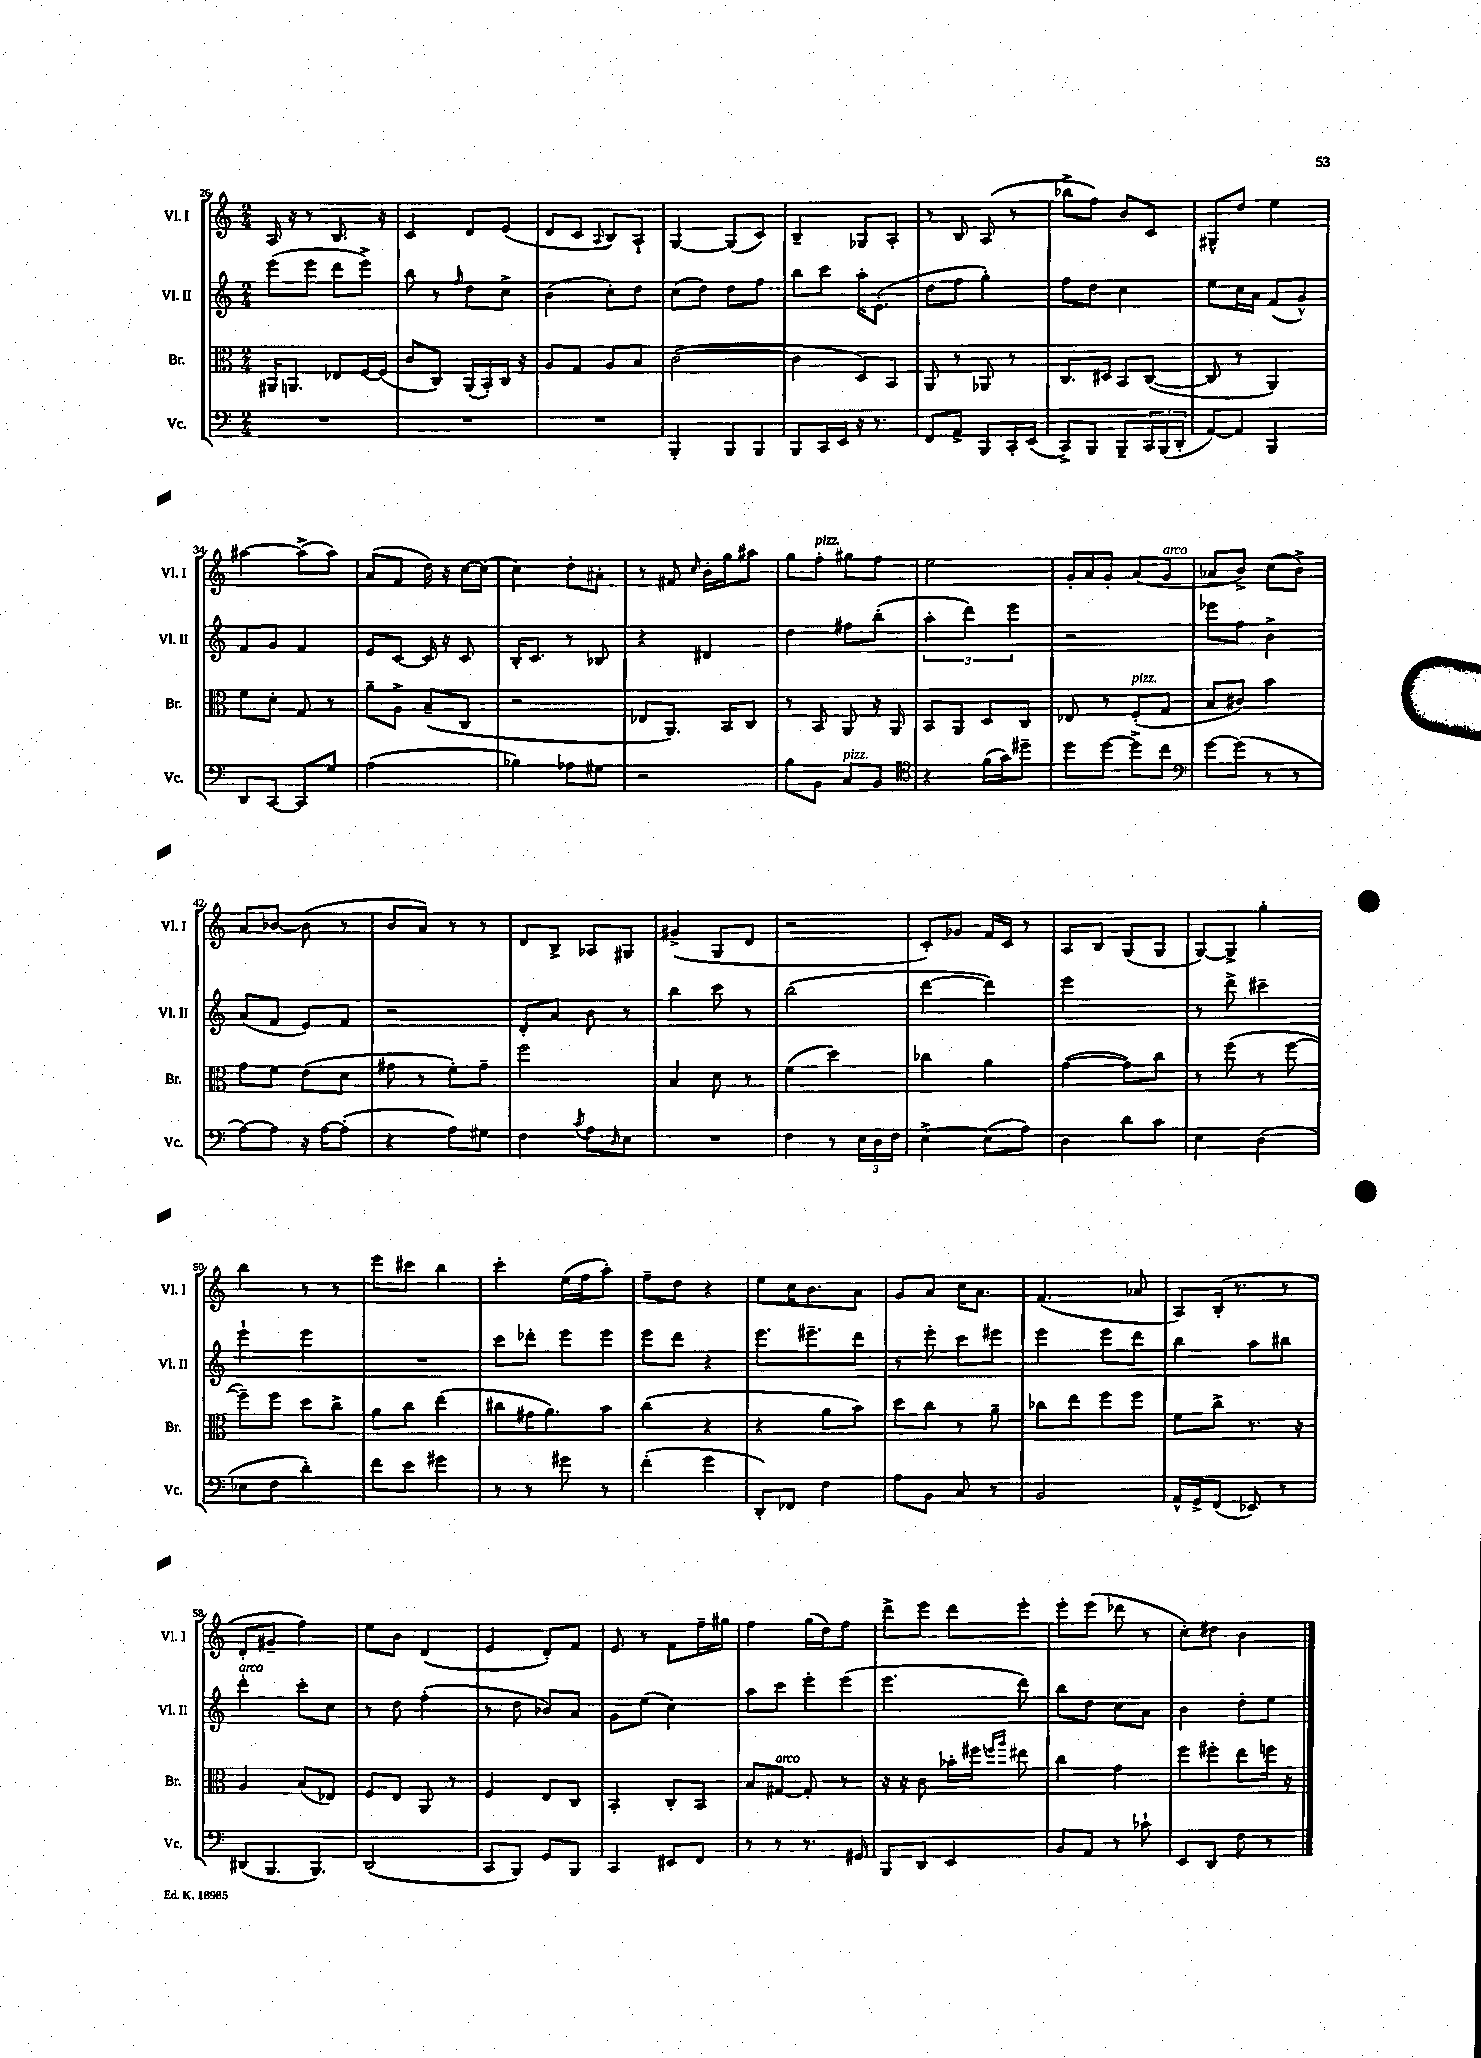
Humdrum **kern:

**kern	**kern	**kern	**kern
*part4	*part3	*part2	*part1
*staff4	*staff3	*staff2	*staff1
*I"Vc.	*I"Br.	*I"Vl. II	*I"Vl. I
*I'Vc.	*I'Br.	*I'Vl. II	*I'Vl. I
*clefF4	*clefC3	*clefG2	*clefG2
*k[]	*k[]	*k[]	*k[]
*M2/4	*M2/4	*M2/4	*M2/4
=26	=26	=26	=26
2r	16AA#X/KL	(8eee\L	16A/
.	8.AAn/J	.	16r
.	.	8eee\J	8r
.	8E-X/L	8ddd\L	8.B/
.	[16F/L	8eee^\J)	.
.	(16F/JJ]	.	16r
=27	=27	=27	=27
2r	8c/L	8bb\	4c/
.	8C/J)	8r	.
.	.	16qqff/	.
.	(16AA/LL	8dd\L	8d/L
.	16BB'/)	.	.
.	16C/JJ	8cc^\J	(8e/J
.	16r	.	.
=28	=28	=28	=28
2r	8A/L	(4b\	8d/L
.	8G/J	.	8c/J
.	.	.	8qqA/
.	8A/L	8cc'\L)	8B/L)
.	8B/J	8dd\J	8A`/J
=29	=29	=29	=29
4BBB'/	([2c\	(8cc\L	[4G/
.	.	8dd\J)	.
8BBB/L	.	8dd\L	(8G/L]
8BBB/J	.	8ff\J	8c/J)
=30	=30	=30	=30
8BBB/L	4c\]	8bb\L	4B~/
16CC/L	.	8ccc\J	.
16EE/JJ	.	.	.
16r	8D/L)	16aa'\KL	8G-X/L
8.r	.	(8.e'\J	.
.	8BB/J	.	8A'/J
=31	=31	=31	=31
8FF/L	8AA/	8dd\L	8r
8AA^/J	8r	8ff\J	8B/
8BBB/L	8AA-X/	4gg'\)	(8A/
16CC'/L	8r	.	8r
(16EE/JJ	.	.	.
=32	=32	=32	=32
8CC^/L)	8.C/L	8ff\L	8bb-X^\L
8BBB/J	.	8dd\J	8ff\J)
.	16D#X/Jk	.	.
8BBB~/L	8BB/L	4cc\	8b/L
24CC/L	([8C/J	.	8c/J
(24BBB/	.	.	.
24DD'/JJ	.	.	.
=33	=33	=33	=33
[8AA/L)	8C/]	8ee\L	8G#X^^/L
8AA/J]	8r	16cc\L	8dd/J
.	.	16a\JJ	.
4BBB/	4AA/)	(8f/L	4ee\
.	.	8g^^/J)	.
!!LO:LB:g=z
=34	=34	=34	=34
8DD/L	8f\L	8f/L	[4aa#X\
[8CC/J	8d'\J	8g/J	.
8CC/L]	8G/	4f/	(8aa#^\L]
8G/J	8r	.	8aa#\J)
=35	=35	=35	=35
(2A\	8a~\L	8e/L	(8a/L
.	8A^\J	[8c/J	8f/J
.	(8B~/L	16c/]	16dd\)
.	.	16r	16r
.	8C/J	8c/	[16cc\LL
.	.	.	(16cc\JJ]
=36	=36	=36	=36
4B-X\)	2r	16B'/KL	4cc\)
.	.	8.c/J	.
8A-X\L	.	8r	8dd'\L
8G#X\J	.	8B-X/	8a#X'\J
=37	=37	=37	=37
2r	8E-X/L	4r	8r
.	8.AA/J)	.	8f#X/
.	.	.	16qqcc/
.	.	4d#X/	16b'\LL
.	16BB/KL	.	16gg\J
.	8C/J	.	8aa#X\J
=38	=38	=38	=38
8B\L	8r	4dd\	8gg\L
!	!	!	!LO:TX:a:i:t=pizz.
8BB\J	8BB/	.	8ff'\J
!LO:TX:a:i:t=pizz.	!	!	!
8C/L	8AA/	8ff#X\L	8gg#X\L
8BB/J	16r	(8bb'\J	8ff\J
.	16AA/	.	.
=39	=39	=39	=39
*clefC4	*	*	*
4r	8BB/L	6aa'\	2ee\
.	8AA/J	.	.
.	.	6ddd\)	.
(16f\LL	8D/L	.	.
16g\J)	.	.	.
.	.	6eee\	.
8dd#X~\J	8C/J	.	.
=40	=40	=40	=40
8dd\L	8E-X/	2r	16g'/LL
.	.	.	16a/J
[8dd\J	8r	.	8g'/J
!	!LO:TX:a:i:t=pizz.	!	!
8dd^\L]	(8F'/L	.	(8a/L
!	!	!	!LO:TX:a:i:t=arco
8cc\J	8G/J	.	8g/J
=41	=41	=41	=41
*clefF4	*	*	*
[8g\L	8B/L	8eee-X\L	8a-X/L
(8g\J]	8c#X/J)	8ff\J	8b^/J)
8r	4b\	4b^\	(8cc\L
8r	.	.	8b^\J)
!!LO:LB:g=z
=42	=42	=42	=42
[8A\L)	8g\L	(8a/L	8a/L
8A\J]	8f\J	8f/J	[8b-X/J
16r	(8e\L	8e/L)	(8b-\]
[16A\KL	.	.	.
(8A'\J]	8d\J	8f/J	8r
=43	=43	=43	=43
4r	8g#X\	2r	8b/L
.	8r	.	8a/J)
8A\L)	8f'\L)	.	8r
8G#X\J	8g#~\J	.	8r
=44	=44	=44	=44
4F\	2ff\	8d'/L	8d/L
.	.	8a/J	8B^/J
8qc/	.	.	.
8A\L	.	8b\	8A-X/L
16qqD/	.	.	.
8E\J	.	8r	8G#X/J
=45	=45	=45	=45
2r	4B/	4bb\	(4g#X^/
.	8d\	8ccc\	8G/L
.	8r	8r	8d/J
=46	=46	=46	=46
4F\	(4f\	(2bb\	2r
8r	4dd\)	.	.
24E\LL	.	.	.
24D\	.	.	.
24F\JJ	.	.	.
=47	=47	=47	=47
[4E^\	4cc-X\	[4ddd\	8c'/L)
.	.	.	8g-X/J
(8E\L]	4a\	4ddd\])	16f/LL
.	.	.	16c/JJ
8A\J)	.	.	8r
=48	=48	=48	=48
4D\	([4g\	2eee\	8A/L
.	.	.	8B/J
8d\L	8g\L])	.	(8G/L
8c\J	8cc\J	.	8G/J
=49	=49	=49	=49
4E\	8r	8r	[8G/L)
.	(8ff\	8ddd^\	8G^/J]
(4D\	8r	4ccc#X~\	4gg'\
.	[8ff\	.	.
!!LO:LB:g=z
=50	=50	=50	=50
8E-X\L	8ff~\L])	4eee`\	4bb\
8F\J	8ff\J	.	.
4d'\)	8dd\L	4eee\	8r
.	8cc^\J	.	8r
=51	=51	=51	=51
8f\L	8a\L	2r	8eee\L
8e\J	8cc\J	.	8ccc#X\J
4g#X\	(4ee\	.	4bb\
=52	=52	=52	=52
8r	8cc#X\L	8ccc\L	4ccc'\
8r	16g#X\K	8ddd-X'\J	.
.	8.a\)	.	.
8g#X\	.	8eee\L	(16ee\LL
.	.	.	16ff\J
8r	8b\J	8eee\J	8aa'\J)
=53	=53	=53	=53
(4f'\	(4cc\	8eee\L	8ff~\L
.	.	8ddd\J	8dd\J
4g\	4r	4r	4r
=54	=54	=54	=54
8DD'/L)	4r	8.eee\L	8ee\L
8FF-X/J	.	.	16cc\K
.	.	8.eee#X~\	8.b\
4F\	8a\L	.	.
.	8b\J)	8ddd\J	8a\J
=55	=55	=55	=55
8A\L	8dd\L	8r	8g/L
8BB\J	8cc\J	8eee'\	8a/J
8C/	8r	8ccc\L	16cc\KL
.	.	.	8.a\J
8r	8a~\	8eee#X\J	.
=56	=56	=56	=56
2BB/	8cc-X\L	4eee\	(4.f/
.	8ee\J	.	.
.	8ff\L	8eee\L	.
.	8ff\J	8ddd\J	8a-X/
=57	=57	=57	=57
16AA^^/LL	8f\L	4bb\	8A/L)
16GG^/J	.	.	.
(8FF/J	8cc^\J	.	(16B'/Jk
.	.	.	8.r
8EE-X/)	8.r	8aa\L	.
8r	.	8bb#X\J	8r
.	16r	.	.
!!LO:LB:g=z
=58	=58	=58	=58
!	!	!LO:TX:a:i:t=arco	!
(8DD#X/L	4A/	4ddd'\	8d'/L
8.BBB/	.	.	8g#X~/J
.	(8B/L	8ccc'\L	4ff\)
8.BBB/J)	.	.	.
.	8E-X/J)	8cc\J	.
=59	=59	=59	=59
(2DD/	8F/L	8r	8ee\L
.	8E/J	8dd\	8b\J
.	8AA/	(4ff'\	(4d/
.	8r	.	.
=60	=60	=60	=60
8CC/L	4F/	8r	4e/
8BBB/J)	.	8dd\	.
8GG/L	8E/L	8b-X/L)	8d'/L)
8BBB/J	8C/J	8a/J	8f/J
=61	=61	=61	=61
4CC/	4BB'/	8g\L	8e/
.	.	(8ee\J	8r
8EE#X/L	8C'/L	4cc\)	8f\L
8FF/J	8BB/J	.	16ff~\L
.	.	.	16gg#X\JJ
=62	=62	=62	=62
8r	8B/L	8aa\L	4ff\
!	!LO:TX:a:i:t=arco	!	!
8r	[8G#X/J	8ccc\J	.
8.r	8G#'/]	8eee'\L	(16gg\LL
.	.	.	16dd\J)
.	8r	(8eee\J	8ff\J
16GG#X/	.	.	.
=63	=63	=63	=63
8BBB/L	16r	4.eee\	8ddd^\L
.	16r	.	.
8DD/J	8c\	.	8eee\J
4EE/	16b-X'\LL	.	8ddd\L
.	16ff#X\JJ	.	.
.	16qqffn/LL	.	.
.	16qqaa/JJ	.	.
.	8ee#X\	8ddd\)	8eee'\J
=64	=64	=64	=64
8BB/L	4cc\	8bb\L	8eee'\L
8AA/J	.	8dd\J	(8eee\J
8r	4g\	8cc\L	8ddd-X\
8c-X`\	.	8a\J	8r
=65	=65	=65	=65
8EE/L	8ff\L	4b\	8cc'\L)
8DD/J	8ff#X'\J	.	8dd#X\J
8F\	8ee\L	8dd'\L	4b\
8r	16ffn\Jk	8ee\J	.
.	16r	.	.
==	==	==	==
*-	*-	*-	*-
